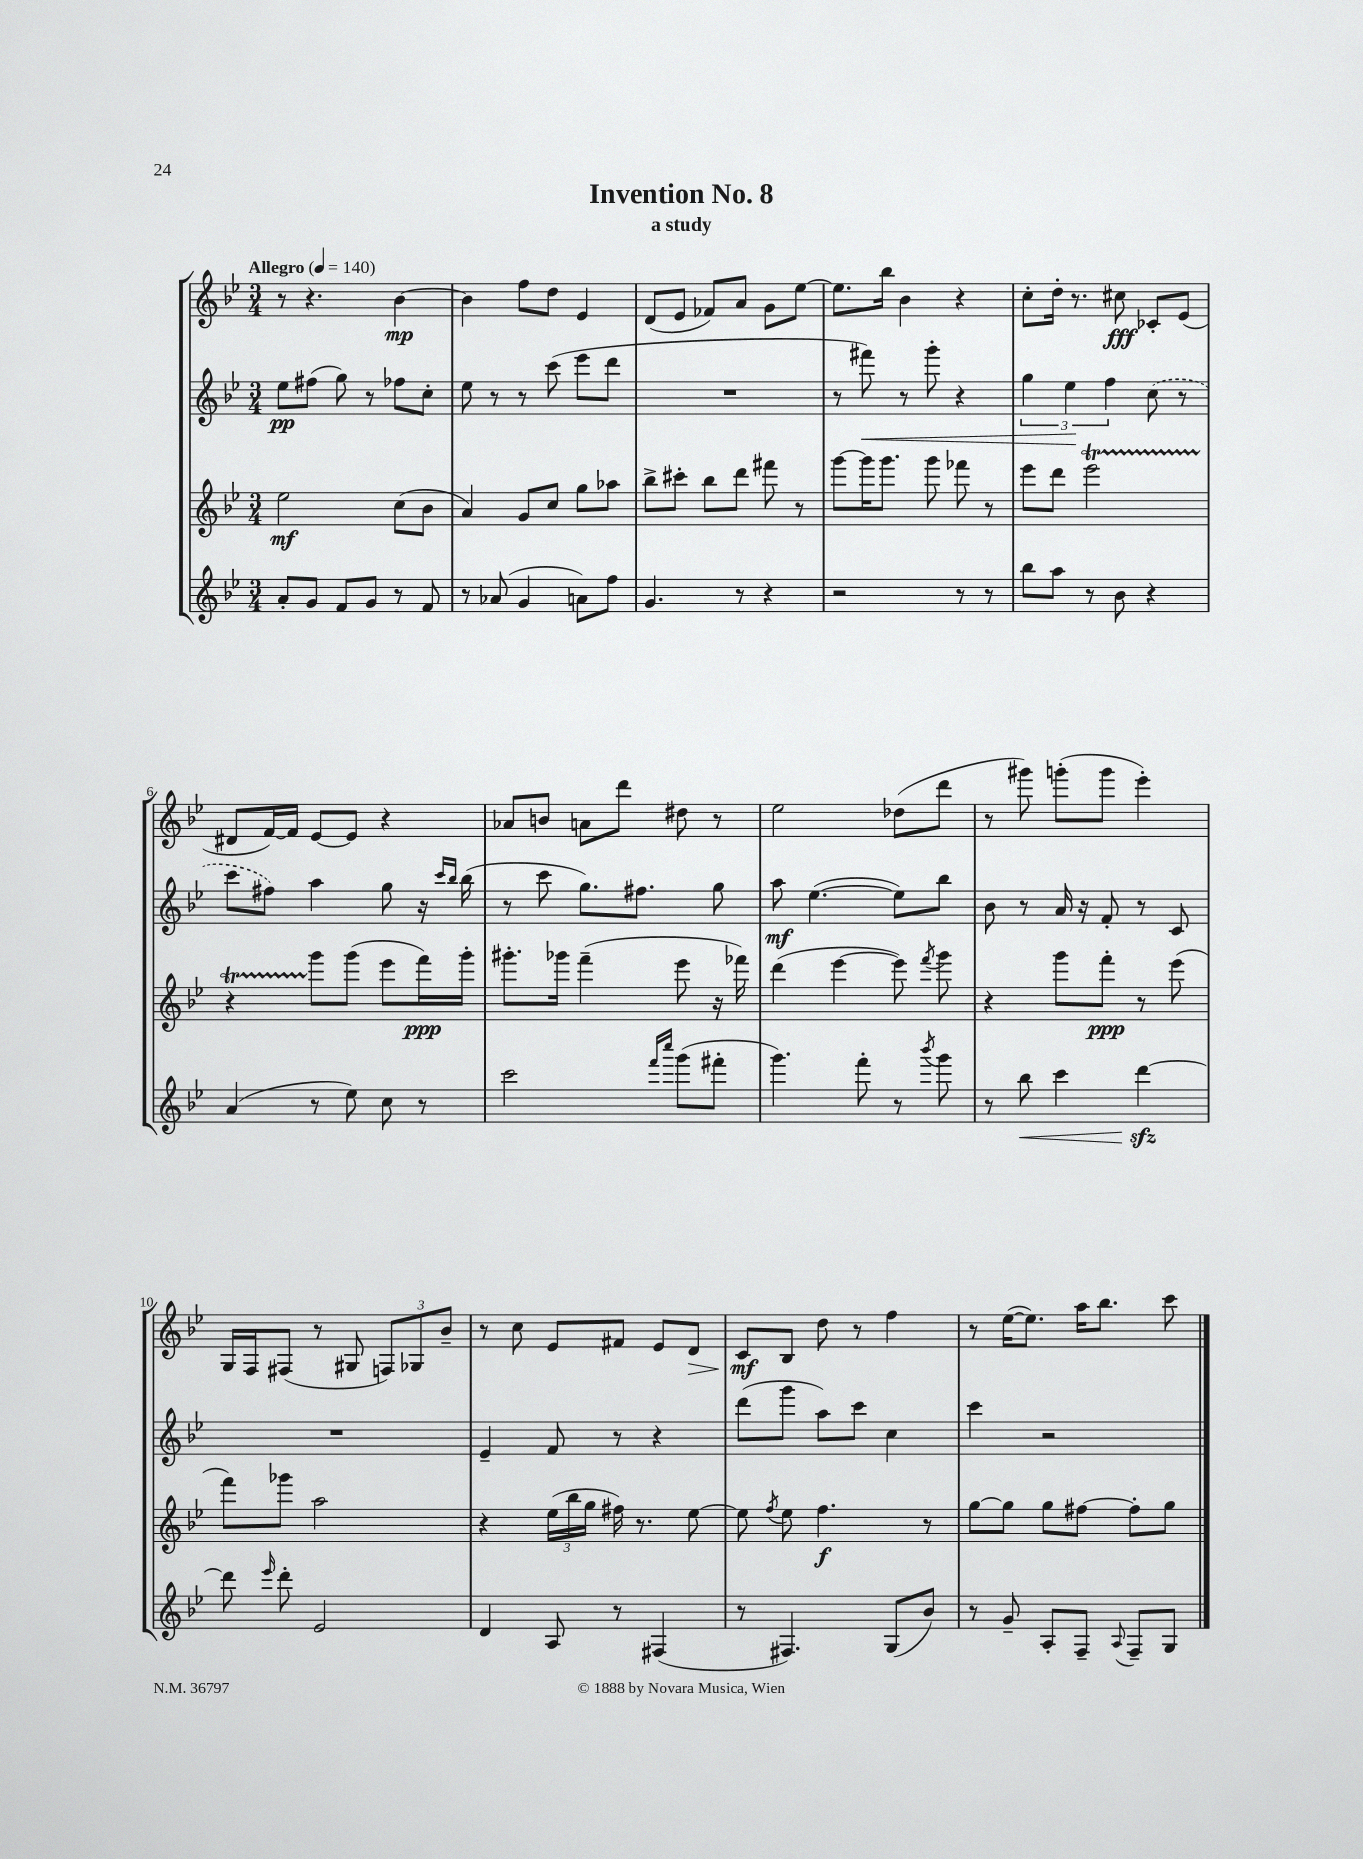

**kern	**kern	**kern	**kern
*staff4	*staff3	*staff2	*staff1
*clefG2	*clefG2	*clefG2	*clefG2
*k[b-e-]	*k[b-e-]	*k[b-e-]	*k[b-e-]
*M3/4	*M3/4	*M3/4	*M3/4
*MM140	*MM140	*MM140	*MM140
8a'	2ee-	8ee-	8r
8g	.	(8ff#	4.r
8f	.	8gg)	.
8g	.	8r	.
8r	(8cc	8ff-	[4b-
8f	8b-	8cc'	.
=	=	=	=
8r	4a)	8ee-	4b-]
(8a-	.	8r	.
4g	8g	8r	8ff
.	8cc	(8ccc	8dd
8a)	8gg	8eee-	4e-
8ff	8aa-	8ddd	.
=	=	=	=
4.g	8bb-^	2.r	(8d
.	8ccc#'	.	8e-
.	8bb-	.	8f-)
8r	8ddd	.	8a
4r	8fff#	.	8g
.	8r	.	[8ee-
=	=	=	=
2r	[8ggg	8r	8.ee-]
.	16ggg]	8fff#)	.
.	8.ggg	.	16bb-
.	.	8r	4b-
.	8ggg	8ggg'	.
8r	8fff-	4r	4r
8r	8r	.	.
=	=	=	=
8bb-	8eee-	6gg	8cc'
8aa	8ddd	.	16dd'
.	.	6ee-	.
.	.	.	8.r
8r	2eee-	.	.
.	.	6ff	.
8b-	.	.	8cc#
4r	.	(8cc	8c-'
.	.	8r	(8e-
=	=	=	=
(4a	4r	8ccc	8d#
.	.	8ff#)	[16f)
.	.	.	16f]
8r	8ggg	4aa	[8e-
8ee-)	(8ggg	.	8e-]
8cc	8eee-	8gg	4r
8r	16fff)	16r	.
.	.	16qqccc	.
.	.	16qqbb-	.
.	16ggg'	(16bb-	.
=	=	=	=
2ccc	8.ggg#'	8r	8a-
.	.	8ccc	8b
.	16ggg-	.	.
.	(4fff~	8.gg)	8a
.	.	.	8ddd
.	.	8.ff#	.
16qqfff	.	.	.
16qqcccc	.	.	.
(8ggg	8eee-	.	8dd#
8fff#'	16r	8gg	8r
.	16fff-)	.	.
=	=	=	=
4.ggg)	(4ddd	8aa	2ee-
.	.	([4.ee-	.
.	[4eee-	.	.
8fff'	.	.	.
8r	8eee-])	8ee-])	(8dd-
8qbbb-	8qfff	.	.
8ggg	8ggg	8bb-	8ddd
=	=	=	=
8r	4r	8b-	8r
8bb-	.	8r	8ggg#)
4ccc	8ggg	16a	(8ggg'
.	.	16r	.
.	8fff'	8f'	8ggg
[4ddd	8r	8r	4eee-')
.	(8eee-	8c	.
=	=	=	=
8ddd]	8fff)	2.r	16G
.	.	.	16F
16qqeee-	.	.	.
8ddd'	8ggg-	.	(8F#
2e-	2aa	.	8r
.	.	.	8G#
.	.	.	12F)
.	.	.	12G-
.	.	.	12b-~
=	=	=	=
4d	4r	4e-~	8r
.	.	.	8cc
8A	(24ee-	8f	8e-
.	24bb-	.	.
.	24gg	.	.
8r	16ff#)	8r	8f#
.	8.r	.	.
(4F#	.	4r	8e-
.	[8ee-	.	8d
=	=	=	=
8r	8ee-]	(8ddd	8c
.	8qff	.	.
4.F#)	8ee-	8ggg	8B-
.	4.ff	8aa)	8dd
.	.	8ccc	8r
(8G	.	4cc	4ff
8b-)	8r	.	.
=	=	=	=
8r	[8gg	4ccc	8r
8g~	8gg]	.	([16ee-
.	.	.	8.ee-])
8A'	8gg	2r	.
8F~	[8ff#	.	16aa
.	.	.	8.bb-
8qqA	.	.	.
8F~	8ff#']	.	.
8G	8gg	.	8ccc
==	==	==	==
*-	*-	*-	*-
